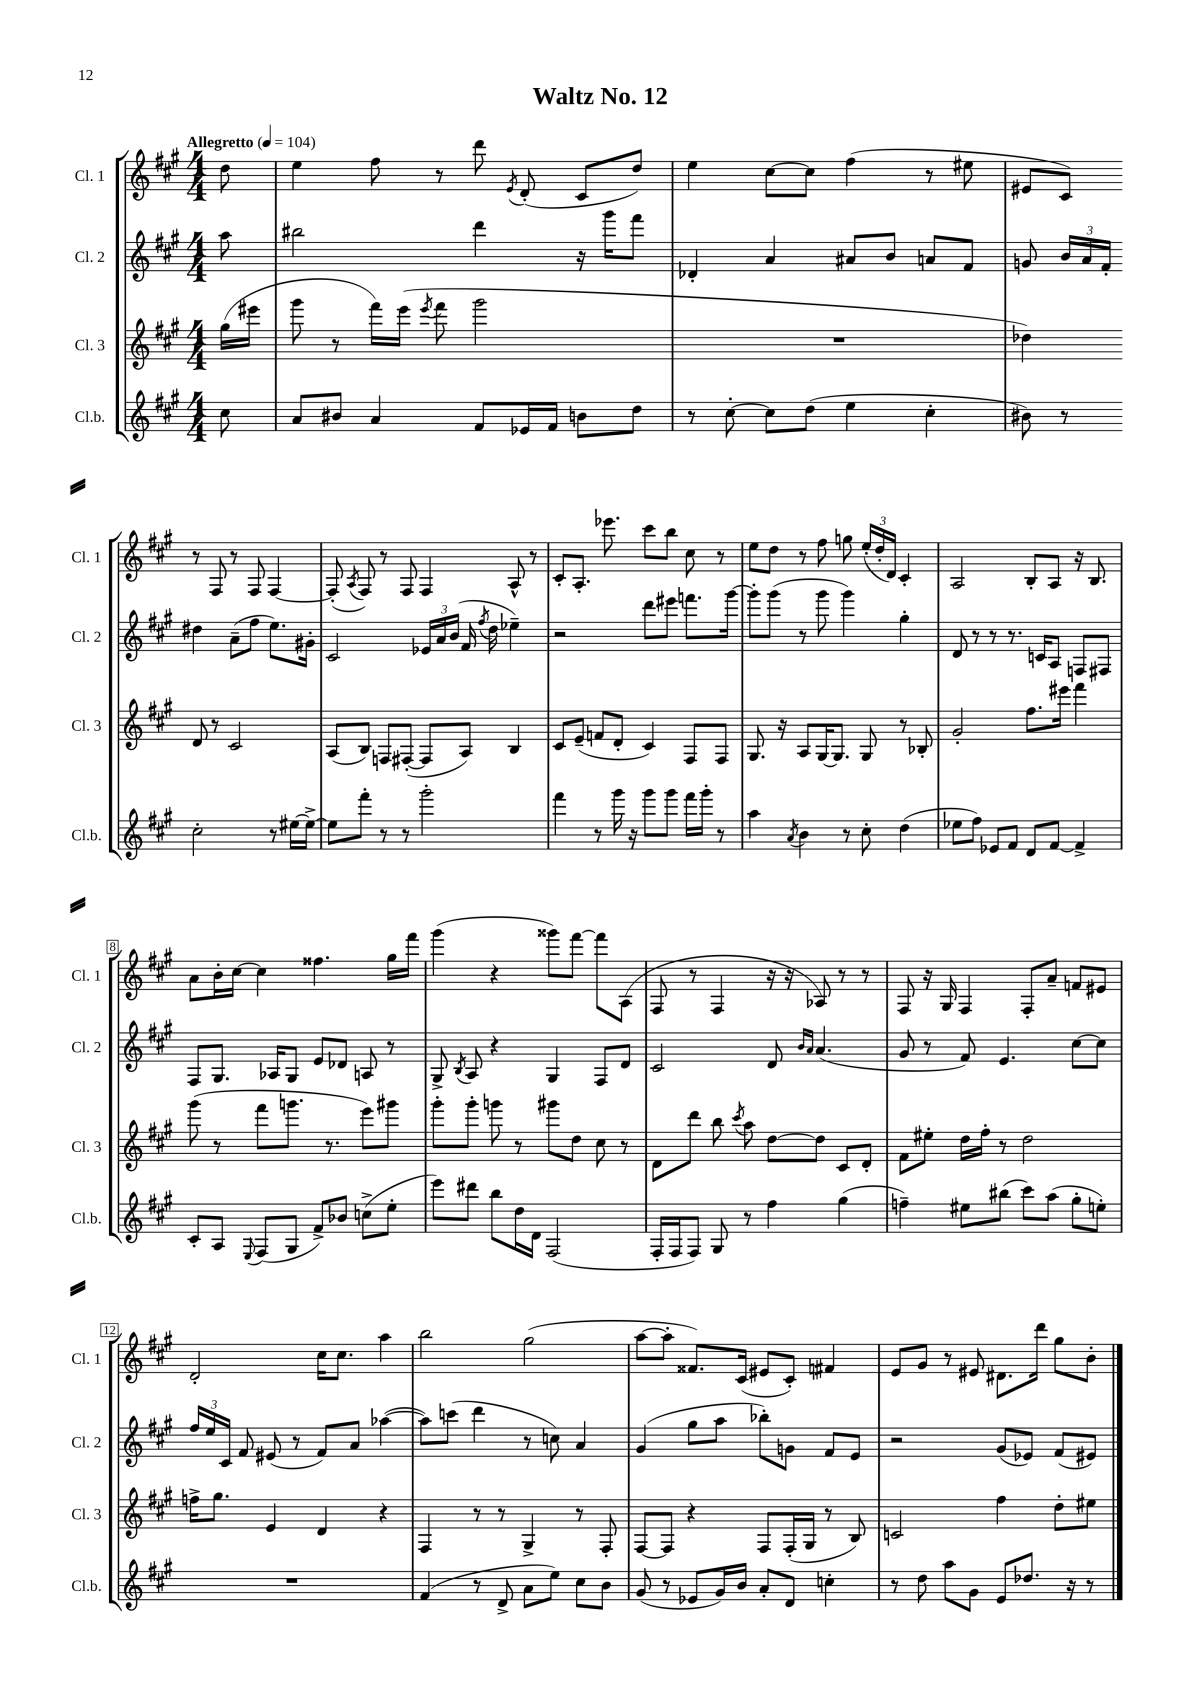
\header { title = "Waltz No. 12" }
<<
\new StaffGroup <<
\new Staff = "s0" \with { instrumentName = "Cl. 1" shortInstrumentName = "Cl. 1" } {
    \clef treble \key a \major \numericTimeSignature \time 4/4 \partial 8 \tempo "Allegretto" 4 = 104
    \autoBeamOff d''8 |
    e''4 fis''8 r8 d'''8 \acciaccatura { e'8 } d'8-.( cis'8[ d''8]) |
    e''4 cis''8[~ cis''8] fis''4( r8 eis''8 |
    eis'8[ cis'8]) r8 fis8 r8 fis8 fis4~ |
    fis8-.( \acciaccatura { a8 } fis8) r8 fis8 fis4 a8-^ r8 |
    cis'8[-. a8.]-. ees'''8. cis'''8[ b''8] cis''8 r8 |
    e''8[ d''8] r8 fis''8 g''8 \tuplet 3/2 { e''16[-.( d''16-. d'16]) } cis'4-. |
    a2 b8[-. a8] r16 b8. |
    a'8[ b'16-. cis''16]~ cis''4 fisis''4. gis''16[ fis'''16] |
    gis'''4( r4 gisis'''8[) fis'''8]~ fis'''8[ a8]( |
    fis8 r8 fis4 r16 r16 aes8) r8 r8 |
    fis8 r16 gis16 fis4 fis8[-. a'8]-- f'8[ eis'8] |
    d'2-. cis''16[ cis''8.] a''4 |
    b''2 gis''2( |
    a''8[~ a''8]-. fisis'8.[) cis'16]( eis'8[ cis'8]-.) fis'4 |
    e'8[ gis'8] r8 eis'8 dis'8.[ d'''16] gis''8[ b'8]-. \bar "|." |
}
\new Staff = "s1" \with { instrumentName = "Cl. 2" shortInstrumentName = "Cl. 2" } {
    \clef treble \key a \major \numericTimeSignature \time 4/4 \partial 8
    \autoBeamOff a''8 |
    bis''2 d'''4 r16 gis'''16[ fis'''8] |
    des'4-. a'4 ais'8[ b'8] a'8[ fis'8] |
    g'8 \tuplet 3/2 { b'16[ a'16 fis'16]-. } dis''4 a'8[--( fis''8] e''8.[) gis'16]-. |
    cis'2 \tuplet 3/2 { ees'16[ a'16 b'16]( } fis'16 \acciaccatura { fis''8 } d''16 ees''4--) |
    r2 d'''8[ eis'''8] f'''8.[ gis'''16]~ |
    gis'''8[-. gis'''8]( r8 gis'''8 gis'''4) gis''4-. |
    d'8 r8 r8 r8. c'16[ a8] f8[ fis8] |
    fis8[ gis8.] aes16[ gis8] e'8[ des'8] a8 r8 |
    gis8-> \acciaccatura { b8 } a8 r4 gis4 fis8[ d'8] |
    cis'2 d'8 \grace { b'16[ a'16] } a'4.( |
    gis'8 r8 fis'8) e'4. cis''8[~ cis''8] |
    \tuplet 3/2 { fis''16[ e''16 cis'16] } fis'8 eis'8( r8 fis'8[) a'8] aes''4~( |
    aes''8[) c'''8]( d'''4 r8 c''8) a'4 |
    gis'4( gis''8[ a''8] bes''8[-.) g'8] fis'8[ e'8] |
    r2 gis'8[( ees'8]) fis'8[( eis'8]) \bar "|." |
}
\new Staff = "s2" \with { instrumentName = "Cl. 3" shortInstrumentName = "Cl. 3" } {
    \clef treble \key a \major \numericTimeSignature \time 4/4 \partial 8
    \autoBeamOff gis''16[( eis'''16] |
    gis'''8 r8 fis'''16[) e'''16]( \acciaccatura { e'''8 } fis'''8 gis'''2 |
    R1 |
    des''4) d'8 r8 cis'2 |
    a8[( b8]) f8[ fis8]~-.( fis8[ a8]) b4 |
    cis'8[ e'8]--( f'8[ d'8]-. cis'4) fis8[ fis8] |
    gis8. r16 a8[ gis16~ gis8.] gis8 r8 bes8-. |
    gis'2-. fis''8.[ eis'''16] fis'''4 |
    gis'''8( r8 fis'''8[ g'''8.] r8. e'''8[) gis'''8] |
    gis'''8[-. gis'''8]-. g'''8 r8 gis'''8[ d''8] cis''8 r8 |
    d'8[ d'''8] b''8 \acciaccatura { cis'''8 } a''8 d''8[~ d''8] cis'8[ d'8]-. |
    fis'8[ eis''8]-. d''16[ fis''16]-. r8 d''2 |
    f''16[-> gis''8.] e'4 d'4 r4 |
    fis4 r8 r8 gis4-> r8 fis8-. |
    fis8[~ fis8] r4 fis8[ fis16-.( gis16] r8 b8) |
    c'2 fis''4 d''8[-. eis''8] \bar "|." |
}
\new Staff = "s3" \with { instrumentName = "Cl.b." shortInstrumentName = "Cl.b." } {
    \clef treble \key a \major \numericTimeSignature \time 4/4 \partial 8
    \autoBeamOff cis''8 |
    a'8[ bis'8] a'4 fis'8[ ees'16 fis'16] b'8[ d''8] |
    r8 cis''8~-. cis''8[ d''8]( e''4 cis''4-. |
    bis'8) r8 cis''2-. r8 eis''16[~ eis''16]~-> |
    eis''8[ fis'''8]-. r8 r8 gis'''2-. |
    fis'''4 r8 gis'''16 r16 gis'''8[ gis'''8] fis'''16[ gis'''16]-. r8 |
    a''4 \acciaccatura { a'8 } b'4 r8 cis''8-. d''4( |
    ees''8[ fis''8]) ees'8[ fis'8] d'8[ fis'8]~ fis'4-> |
    cis'8[-. a8] \appoggiatura { e8 } fis8[( gis8] fis'8[->) bes'8] c''8[->( e''8]-. |
    e'''8[) dis'''8] b''8[ d''16 d'16] fis2( |
    fis16[-. fis16 fis8]) gis8 r8 fis''4 gis''4( |
    f''4--) eis''8[ bis''8]( cis'''8[) a''8]( gis''8[-. e''8]-.) |
    R1 |
    fis'4( r8 d'8-> a'8[ e''8]) cis''8[ b'8] |
    gis'8( r8 ees'8[ gis'16) b'16] a'8[-. d'8] c''4-. |
    r8 d''8 a''8[ gis'8] e'8[ des''8.] r16 r8 \bar "|." |
}
>>
>>
\layout { \context { \Score \override BarNumber.stencil = #(make-stencil-boxer 0.1 0.3 ly:text-interface::print) } }
